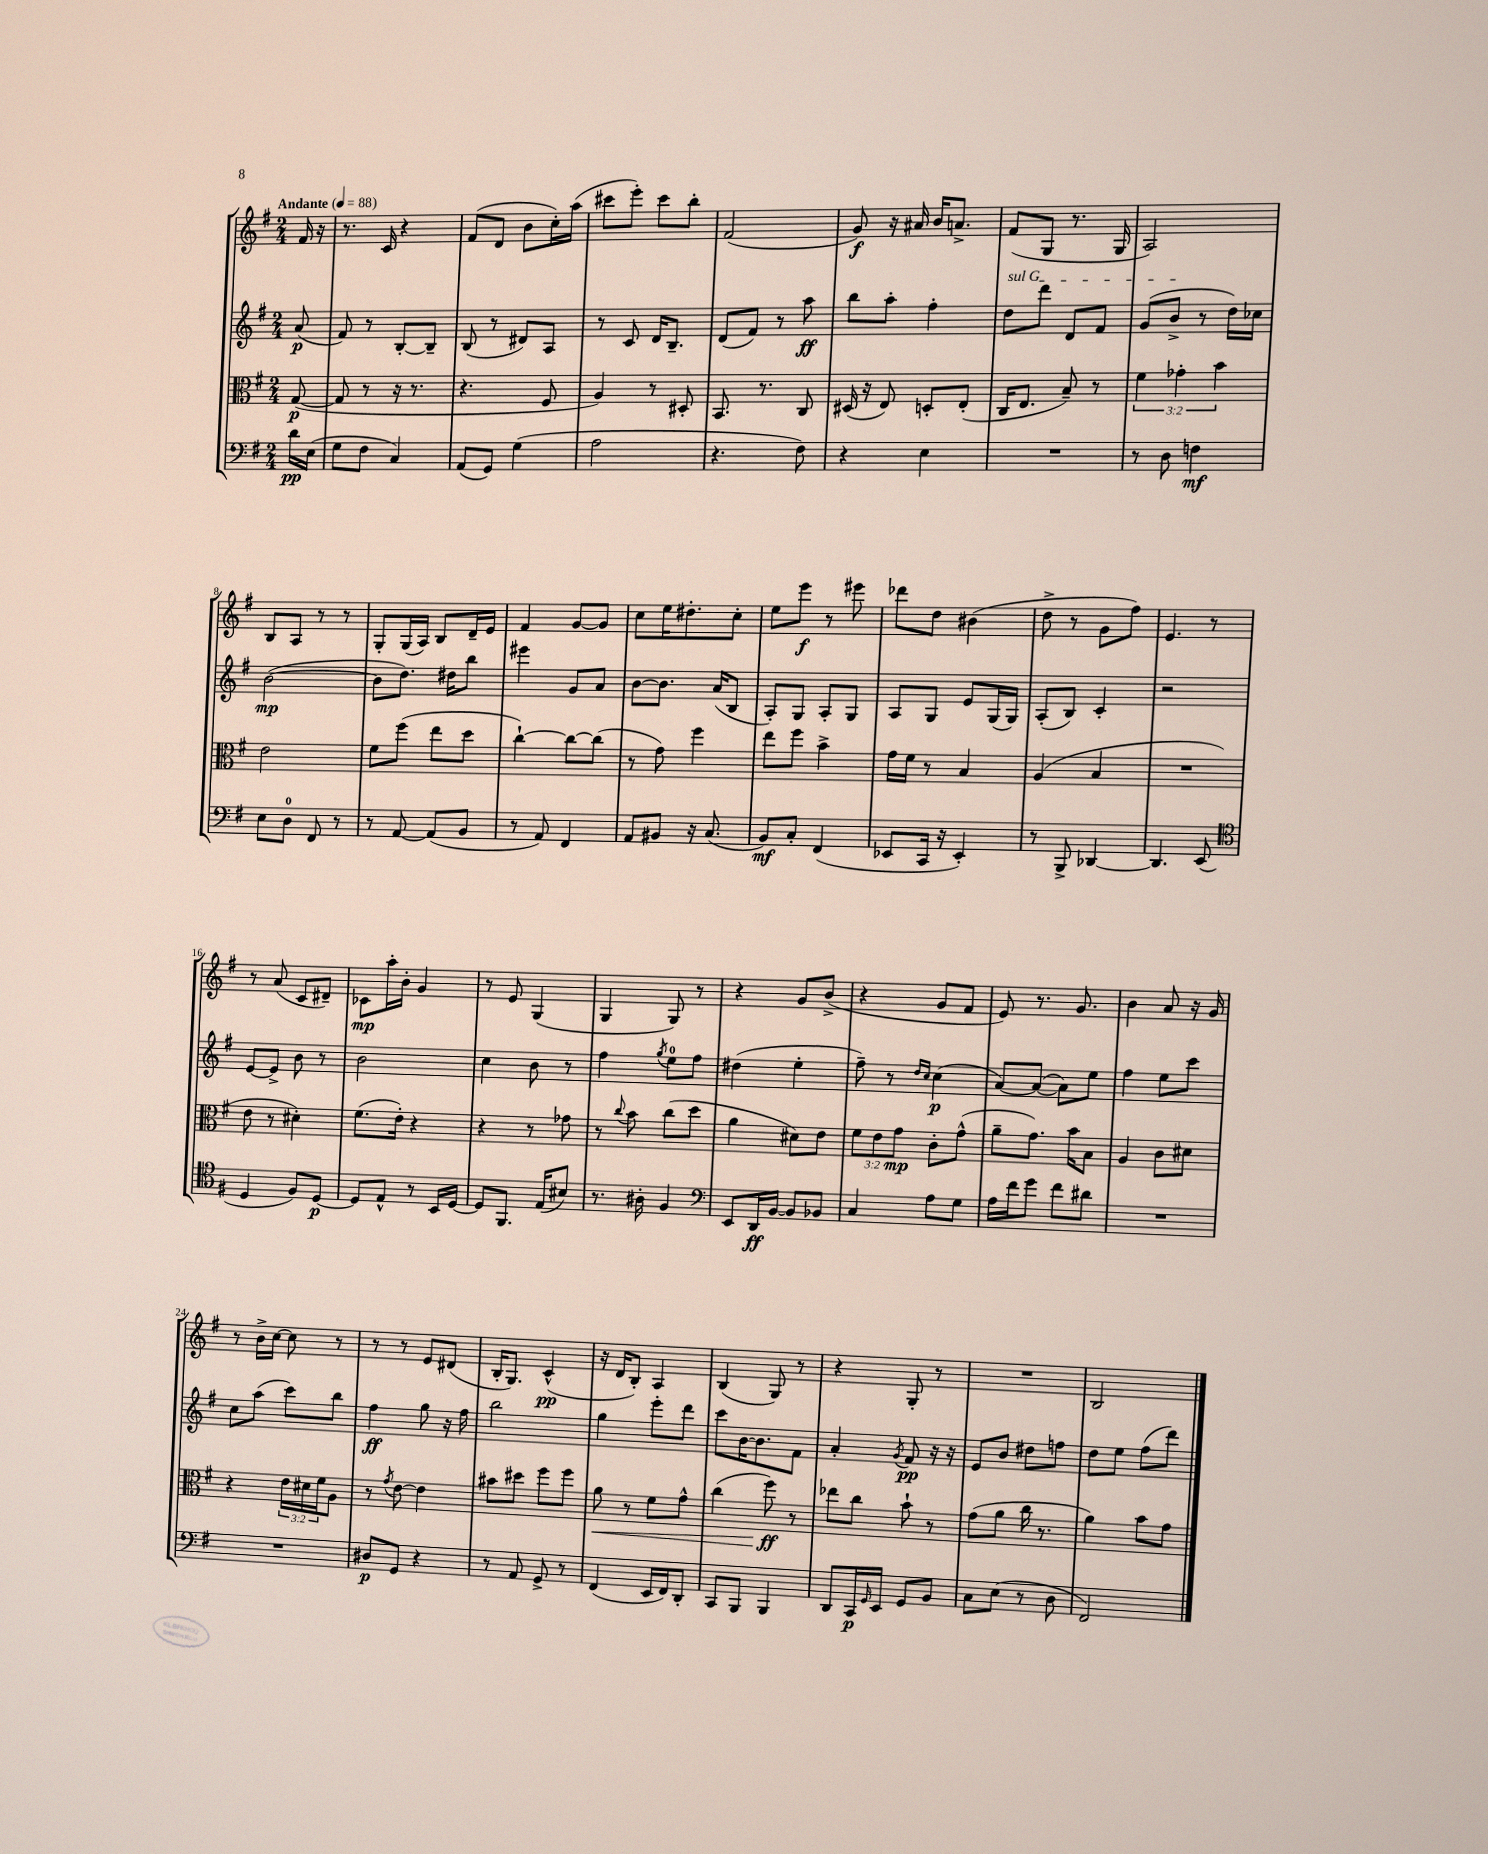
<<
\new StaffGroup <<
\new Staff = "s0" {
    \clef treble \key g \major \numericTimeSignature \time 2/4 \partial 8 \tempo "Andante" 4 = 88
    fis'16 r16 |
    r8. c'16 r4 |
    fis'8( d'8 b'8 c''16-.) a''16( |
    cis'''8 e'''8-.) cis'''8 b''8-. |
    fis'2( |
    g'8\f) r16 ais'16 b'16 a'8.-> |
    fis'8( g8 r8. g16 |
    a2) |
    b8 a8 r8 r8 |
    g8-. g16( a16) b8 d'16-- e'16 |
    fis'4 g'8~ g'8 |
    c''8 e''16 dis''8.-. c''8-. |
    e''8 e'''8\f r8 eis'''8 |
    des'''8 d''8 bis'4( |
    d''8-> r8 g'8 fis''8) |
    e'4. r8 |
    r8 a'8( c'8 dis'8--) |
    ces'8\mp a''16-. b'16-. g'4 |
    r8 e'8 g4( |
    g4 g8) r8 |
    r4 g'8 b'8->( |
    r4 g'8 fis'8 |
    e'8) r8. g'8. |
    b'4 a'8 r16 g'16 |
    r8 b'16-> c''16~ c''8 r8 |
    r8 r8 e'8 dis'8( |
    b16-. g8.) c'4-^\pp( |
    r16 d'16 b8-.) a4 |
    b4( g8) r8 |
    r4 g8-. r8 |
    R2 |
    b2 \bar "|." |
}
\new Staff = "s1" {
    \clef treble \key g \major \numericTimeSignature \time 2/4 \partial 8
    a'8\p( |
    fis'8) r8 b8~-. b8-- |
    b8( r8 dis'8) a8 |
    r8 c'8 d'16 b8.-- |
    d'8( fis'8) r8 a''8\ff |
    b''8 a''8-. fis''4-. |
    \once \override TextSpanner.bound-details.left.text = \markup { \italic "sul G" } d''8\startTextSpan d'''8 d'8 fis'8 |
    g'8( b'8->\stopTextSpan r8 d''16) ces''16 |
    b'2~\mp( |
    b'8 d''8.) dis''16 b''8 |
    eis'''4 g'8 a'8 |
    b'8~ b'8. a'16( b8 |
    a8-.) g8 a8-. g8 |
    a8 g8 e'8 g16( g16) |
    a8-.( b8) c'4-. |
    r2 |
    e'8~ e'8-> b'8 r8 |
    b'2 |
    c''4 b'8 r8 |
    fis''4 \acciaccatura { g''8 } e''8-0 fis''8 |
    dis''4( e''4-. |
    fis''8--) r8 \grace { d''16 c''16 } c''4\p( |
    a'8~) a'8~( a'8) e''8 |
    fis''4 e''8 c'''8 |
    c''8 a''8( c'''8) b''8 |
    fis''4\ff g''8 r16 fis''16 |
    b''2 |
    g''4 e'''8-. d'''8 |
    c'''8 b'16~ b'8. fis'8 |
    a'4-. \acciaccatura { g'8 } fis'8\pp r16 r16 |
    e'8 b'8 dis''8 f''8 |
    d''8 e''8 fis''8( d'''8) \bar "|." |
}
\new Staff = "s2" {
    \clef alto \key g \major \numericTimeSignature \time 2/4 \override Staff.TupletNumber.text = #tuplet-number::calc-fraction-text \partial 8
    g8~\p( |
    g8 r8 r16 r8. |
    r4. fis8 |
    a4) r8 dis8-. |
    b,8. r8. c8 |
    dis16( r16 e8) d8-. e8-.( |
    c16 e8. b8--) r8 |
    \tuplet 3/2 { fis'4 ges'4-. b'4 } |
    e'2 |
    fis'8 fis''8( e''8 d''8 |
    c''4~-!) c''8~ c''8( |
    r8 g'8) fis''4 |
    e''8 fis''8 b'4-> |
    g'16 fis'16 r8 b4 |
    a4( b4 |
    R2 |
    e'8 r8 dis'4-.) |
    fis'8.( e'16-.) r4 |
    r4 r8 ges'8 |
    r8 \appoggiatura { c''8 } b'8 c''8( d''8 |
    a'4 dis'8) e'8 |
    \tuplet 3/2 { fis'8 e'8 g'8\mp } c'8-. g'8-^( |
    a'8-- g'8.) b'16 b8 |
    a4 c'8 dis'8 |
    r4 \tuplet 3/2 { e'16 dis'16 fis'16 } a8 |
    r8 \acciaccatura { g'8 } e'8~ e'4 |
    bis'8 dis''8 fis''8 fis''8 |
    a'8\< r8 fis'8 g'8-^ |
    c''4( fis''8\ff\!) r8 |
    ees''8 c''8 b'8-! r8 |
    g'8( a'8 c''16 r8. |
    a'4) b'8 g'8 \bar "|." |
}
\new Staff = "s3" {
    \clef bass \key g \major \numericTimeSignature \time 2/4 \partial 8
    d'16\pp e16( |
    g8 fis8 c4) |
    a,8( g,8) g4( |
    a2 |
    r4. fis8) |
    r4 e4 |
    R2 |
    r8 d8 f4\mf |
    e8 d8-0 fis,8 r8 |
    r8 a,8~ a,8( b,8 |
    r8 a,8) fis,4 |
    a,8 bis,8 r16 c8.( |
    b,8\mf) c8-. fis,4( |
    ees,8 c,16 r16 ees,4-.) |
    r8 b,,8-> des,4~ |
    des,4. e,8( |
    \clef tenor d4 fis8) d8~\p |
    d8 e8-^ r8 b,16 d16~ |
    d8 fis,8. e16( bis8) |
    r8. ais16-. fis4 |
    \clef bass e,8 d,16\ff b,16~ b,8 bes,8 |
    c4 a8 g8 |
    a16 fis'16 g'8 fis'8 dis'8 |
    R2 |
    R2 |
    dis8\p g,8 r4 |
    r8 a,8 g,8-> r8 |
    fis,4( e,16 fis,16) d,8-. |
    c,8 b,,8 b,,4 |
    d,8 c,16\p \grace { g,16 } e,16 g,8 b,8 |
    c8 e8( r8 d8 |
    fis,2) \bar "|." |
}
>>
>>
